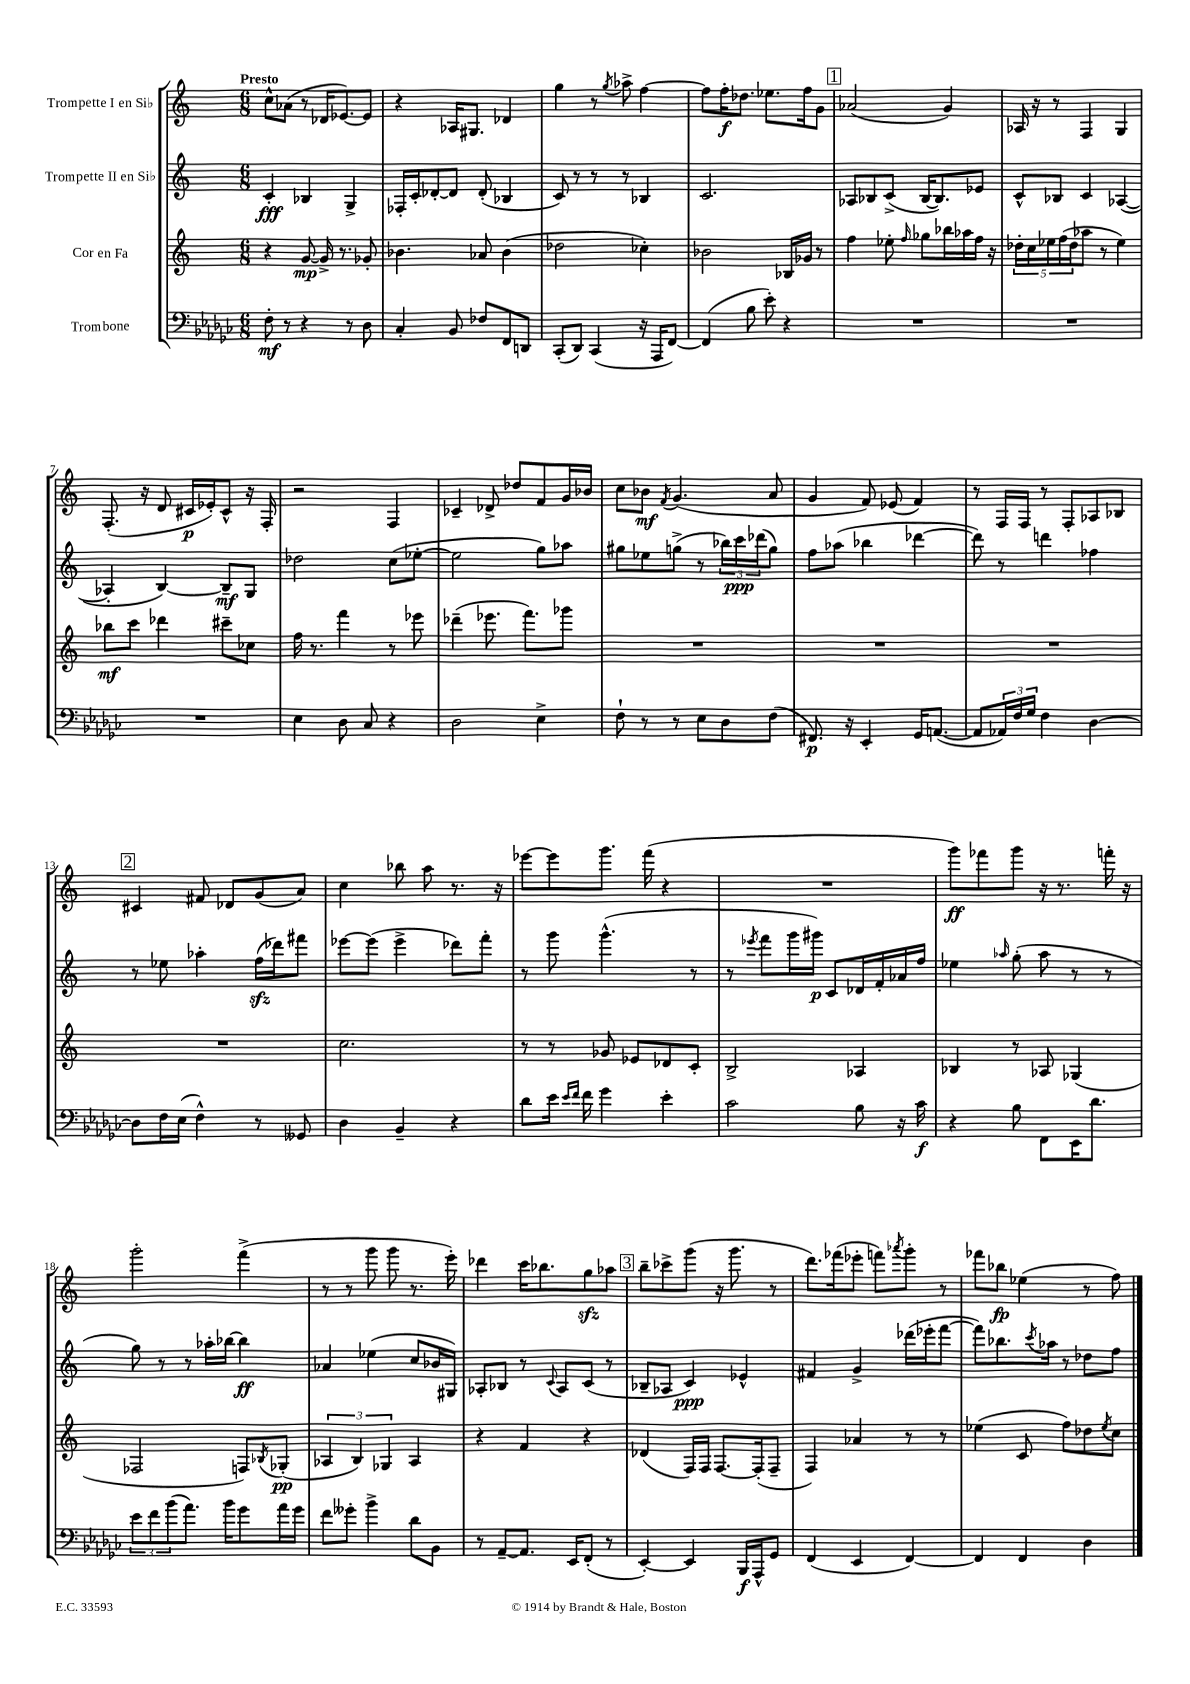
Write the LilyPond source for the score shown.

<<
\new StaffGroup <<
\new Staff = "s0" \with { instrumentName = "Trompette I en Sib" } {
    \clef treble \key c \major \numericTimeSignature \time 6/8 \tempo "Presto"
    c''8-^ aes'8( r8 des'16 ees'8.~) ees'8 |
    r4 aes16 gis8. des'4 |
    g''4 r8 \acciaccatura { g''8 } aes''8-> f''4~ |
    f''8 f''16-.\f des''8. ees''8. f''16 g'8 |
    \mark \markup { \box "1" } aes'2( g'4) |
    aes16 r16 r8 f4 g4 |
    f8.-.( r16 d'8 cis'16\p ees'16-.) cis'8-^ r16 f16-. |
    r2 f4 |
    ces'4-- des'8-> des''8 f'8 g'16 bes'16 |
    c''8 bes'8\mf \acciaccatura { f'8 } g'4.( a'8 |
    g'4 f'8) ees'8( f'4) |
    r8 f16 f16 r8 f8-. aes8 bes8 |
    \mark \markup { \box "2" } cis'4 fis'8 des'8 g'8( a'8) |
    c''4 bes''8 a''8 r8. r16 |
    ees'''8~ ees'''8 g'''8. f'''16( r4 |
    R2. |
    g'''8\ff) fes'''8 g'''8 r16 r8. f'''16-. r16 |
    g'''2-. f'''4->( |
    r8 r8 g'''8 g'''8 r8. e'''16-.) |
    des'''4 c'''16 bes''8. g''8\sfz aes''8 |
    \mark \markup { \box "3" } b''8-- ces'''8-> g'''8( r16 g'''8. r8 |
    d'''8.) fes'''16( ees'''8-. f'''8) \acciaccatura { aes'''8 } g'''8-. r8 |
    fes'''8 bes''8\fp ees''4( r8 f''8) \bar "|." |
}
\new Staff = "s1" \with { instrumentName = "Trompette II en Sib" } {
    \clef treble \key c \major \numericTimeSignature \time 6/8
    c'4-.\fff bes4 g4-> |
    fes16-. c'16-. des'8~-. des'8 des'8-.( bes4 |
    c'8) r8 r8 r8 bes4 |
    c'2. |
    \mark \markup { \box "1" } aes8 bes8 c'8->( bes16~ bes8.) ees'8 |
    c'8-^ bes8 c'4 aes4~( |
    aes4-. b4~) b8--\mf g8 |
    des''2 c''8( ees''8~-. |
    ees''2 g''8) aes''8 |
    gis''8 ees''8 g''8->( r8 \tuplet 3/2 { bes''16) c'''16\ppp des'''16( } g''8) |
    f''8 aes''8( bes''4 des'''4~ |
    des'''8) r8 d'''4 fes''4 |
    \mark \markup { \box "2" } r8 ees''8 aes''4-. f''16\sfz( des'''16) fis'''8 |
    ees'''8~ ees'''8( ees'''4-> des'''8) f'''8-. |
    r8 g'''8 g'''4.-^( r8 |
    r8 \acciaccatura { ees'''8 } f'''8 g'''16 gis'''16\p) c'8 des'16 f'16-. aes'16 f''16 |
    ees''4 \grace { aes''16 } g''8-.( aes''8 r8 r8 |
    g''8) r8 r8 aes''16-. bes''16~ bes''4\ff |
    aes'4 ees''4( c''8 bes'16 gis16) |
    aes8-. bes8 r8 \appoggiatura { c'8 } aes8 c'8( r8 |
    \mark \markup { \box "3" } bes8-- aes8 c'4\ppp) ees'4-^ |
    fis'4 g'4-> des'''16( ees'''16-. f'''8~ |
    f'''8) bes''8. \acciaccatura { c'''8 } aes''16 r8 des''8 f''8 \bar "|." |
}
\new Staff = "s2" \with { instrumentName = "Cor en Fa" } {
    \clef treble \key c \major \numericTimeSignature \time 6/8
    r4 g'8~\mp g'16-> r8. ges'8-. |
    bes'4. aes'8 bes'4( |
    des''2 ces''4-.) |
    bes'2 bes16 ges'16 r8 |
    \mark \markup { \box "1" } f''4 ees''8-. \grace { f''16 } ges''8 bes''16 aes''16 f''16 r16 |
    \tuplet 5/4 { des''16-. c''16 ees''16 f''16( des''16 } aes''8 r8 ees''4) |
    bes''8\mf c'''8 des'''4 cis'''8-- ces''8 |
    f''16 r8. f'''4 r8 ees'''8 |
    des'''4--( ees'''8. f'''8.) ges'''8 |
    R2. |
    R2. |
    R2. |
    \mark \markup { \box "2" } R2. |
    c''2. |
    r8 r8 ges'8 ees'8 des'8 c'8-. |
    b2-> aes4 |
    bes4 r8 aes8 ges4( |
    fes2 f8) \acciaccatura { bes8 } ges8-.\pp( |
    \tuplet 3/2 { aes4 b4) ges4 } aes4 |
    r4 f'4 r4 |
    \mark \markup { \box "3" } des'4( f16) f16 f8.~ f16-.( f8-- |
    f4) aes'4 r8 r8 |
    ees''4( c'8 f''8) des''8 \acciaccatura { ees''8 } c''8 \bar "|." |
}
\new Staff = "s3" \with { instrumentName = "Trombone" } {
    \clef bass \key ges \major \numericTimeSignature \time 6/8
    f8-.\mf r8 r4 r8 des8 |
    ces4-. bes,8 fes8 f,8 d,8 |
    ces,8-.( des,8) ces,4( r16 aes,,16 f,8~) |
    f,4( bes8 ees'8-.) r4 |
    \mark \markup { \box "1" } R2. |
    R2. |
    R2. |
    ees4 des8 ces8 r4 |
    des2 ees4-> |
    f8-! r8 r8 ees8 des8 f8( |
    fis,8.\p) r16 ees,4-. ges,16 a,8.~( |
    a,8 \tuplet 3/2 { aes,16) f16 ges16 } f4 des4~ |
    \mark \markup { \box "2" } des8 f16 ees16( f4-^) r8 geses,8 |
    des4 bes,4-- r4 |
    des'8 ees'16 \grace { ees'16 f'16 } f'16 ges'4 ees'4-. |
    ces'2 bes8 r16 ces'16\f |
    r4 bes8 f,8 ees,16 des'8. |
    \tuplet 3/2 { ees'8 f'8 bes'8( } aes'8.) bes'16 ges'8 aes'16 ges'16 |
    f'8 geses'8-. bes'4-> des'8 bes,8 |
    r8 aes,8~-- aes,8. ees,16 f,8-.( r8 |
    \mark \markup { \box "3" } ees,4~-.) ees,4 bes,,16\f aes,,16-^ ges,8 |
    f,4( ees,4 f,4~) |
    f,4 f,4 des4 \bar "|." |
}
>>
>>
